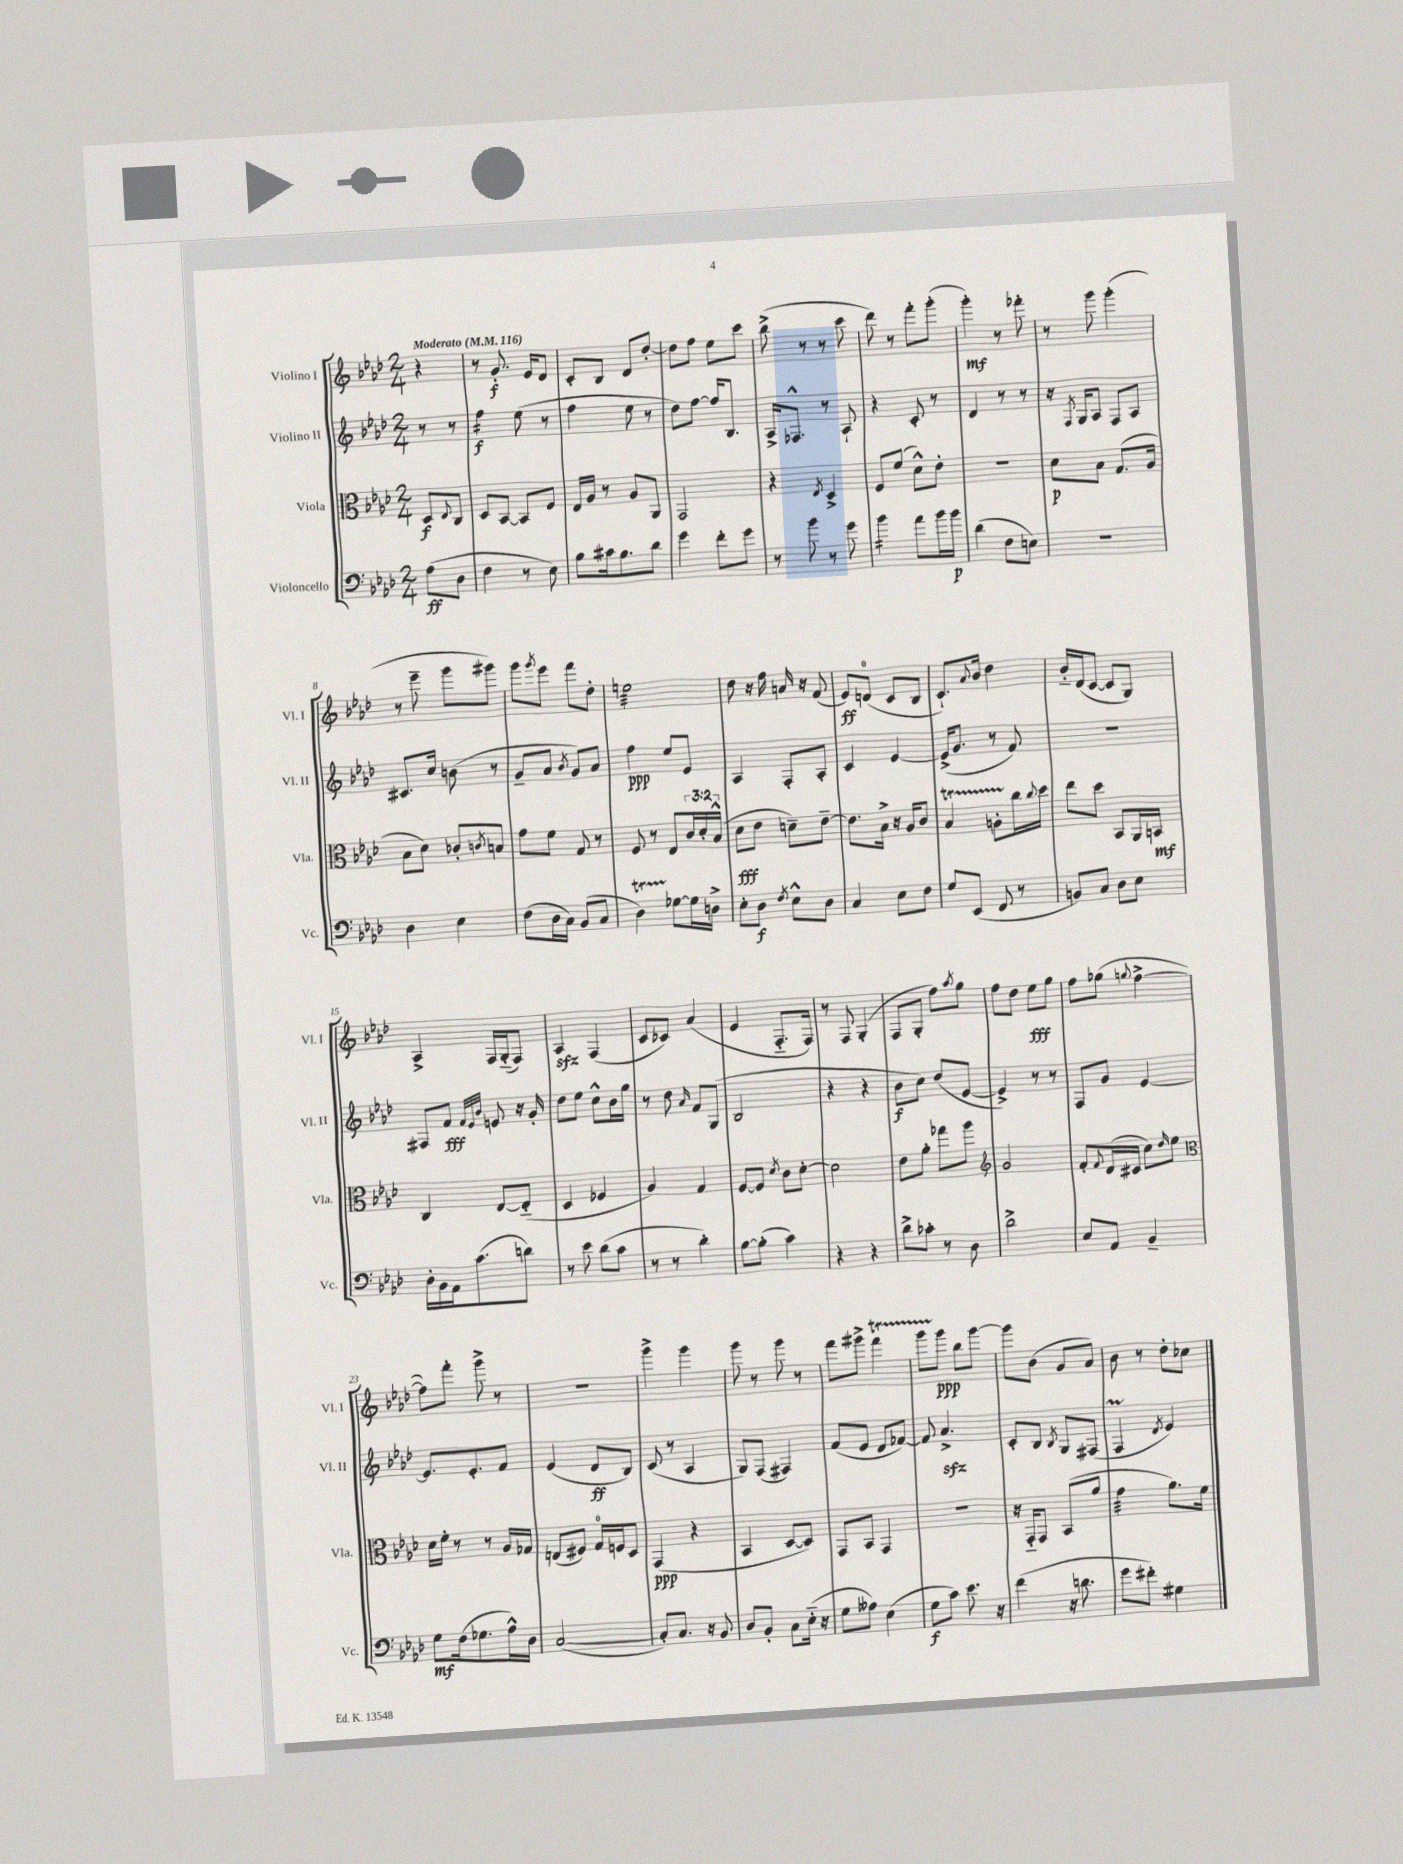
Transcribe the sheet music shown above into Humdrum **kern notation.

**kern	**kern	**kern	**kern
*staff4	*staff3	*staff2	*staff1
*clefF4	*clefC3	*clefG2	*clefG2
*k[b-e-a-d-]	*k[b-e-a-d-]	*k[b-e-a-d-]	*k[b-e-a-d-]
*M2/4	*M2/4	*M2/4	*M2/4
*MM116	*MM116	*MM116	*MM116
(8A-	8D-	8r	4r
.	8qqE-	.	.
8D-	8C	8r	.
=	=	=	=
4F	8D-	4ff	8r
.	[8BB-	.	8.g'
8r	8BB-]	(8ee-	.
.	.	.	16e-
8E-)	8F	8r	8d-
=	=	=	=
8B-	16E-	4ff	8c'
.	16A-	.	.
16c#	8r	.	8B-
8.B-	.	.	.
.	8A-	8ee-	8d-
8d-	8AA-	8r	[8dd-'
=	=	=	=
4g	2GG	8dd-)	8dd-]
.	.	[8ff	8ff
8f'	.	16ff]	8ee-
.	.	8.B-	.
8g	.	.	8ccc
=	=	=	=
8r	4r	16A-^	(8bb-^
.	.	8.F-^^	.
8b-	.	.	8r
.	8qE-	.	.
8r	4D-^	8r	8r
8g	.	8A-`	8ccc
=	=	=	=
4b-	8F	4r	8ddd-)
.	(8f	.	8r
8a-	8d-^^)	8c'	8fff'
16b-	8e-'	8r	(8ggg'
16b-	.	.	.
=	=	=	=
(4d-	2r	4d-	4ggg')
8F	.	8r	8r
8E)	.	8r	8fff-'
=	=	=	=
2r	8d-	16r	8r
.	.	8qF	.
.	.	16G	.
.	8B-	8A-	8ggg
.	(8.G	8F	(4ggg'
.	.	8A-	.
.	16A-	.	.
=	=	=	=
4D-	8B-	8.c#	8r
.	8d-)	.	8eee-~
.	.	16cc	.
4E-	8c-'	(8b	8ggg
.	8qc	.	.
.	8B	8r	8ggg#)
=	=	=	=
(8F	8g	8g~	8ggg
.	.	.	8qggg
16D-	8f	8a-	8eee-
16C)	.	.	.
.	.	8qb-	.
(8BB-	8G	8g)	8fff
8C	8r	8a-	8dd-'
=	=	=	=
4D-)	8F	4ff	2ee
.	8r	.	.
[8G-	8E-	8ee-	.
16G-]	24c	8e-	.
.	24d-'	.	.
16D^	.	.	.
.	(24B-^^	.	.
=	=	=	=
8E-'	8d-	4A-	8dd-
8D-	8e-	.	16r
.	.	.	16ff
8qF	.	.	.
8E-^^	8d~)	8F'	16a
.	.	.	16r
8D-	[8e-~	8A-'	(8f
=	=	=	=
4C	8.e-]	4c	8e-)
.	.	.	(8d
.	16B-^	.	.
8E-	16r	[4e-	8c
.	16A-	.	.
8F	8c	.	8B-
=	=	=	=
8G	4B-	(16e-^]	8.c`)
.	.	8.g	.
(8EE-	.	.	.
.	.	.	8qqa-
.	.	.	16b-
8FF	8A'	8r	4dd-
8r	16cc	8f)	.
.	8qqcc	.	.
.	16dd-	.	.
=	=	=	=
8BB)	8ee-	2r	16b-'~
.	.	.	(16d-
8C	8dd-	.	[8c
8D-	8BB-	.	8c]
8E-	16AA-	.	8G)
.	16BB	.	.
=	=	=	=
16D-'	4C	8F#	4A-^
16BB-	.	.	.
16AA-	.	8f	.
(8.c	.	.	.
.	.	32qqf	.
.	.	32qqe-	.
.	.	32qqb-	.
.	[8E-	8e	16F
.	.	.	(16G'~
8d)	(8E-'~]	16r	8F)
.	.	16g'	.
=	=	=	=
8r	4D-	8dd-	4A-
8e-	.	8ee-	.
(8d-	4F-	8cc^^	(4F
8c	.	16b-	.
.	.	16gg	.
=	=	=	=
8r	4A-)	8r	8c
8r	.	8dd-	8c-)
.	.	16qqa-	.
4d-')	4G	8f	(4a-
.	.	(8G	.
=	=	=	=
[8B-	[8F	2B-	4e-
(8B-']	8F]	.	.
.	8qd-	.	.
4c)	8c	.	8.F'~
.	[8d-'	.	.
.	.	.	16F)
=	=	=	=
4r	2d-]	4r	8r
.	.	.	8F
4r	.	4r	(4G'
=	=	=	=
8d-^	8e-	8b-	8F
8c-'	8a-'	8cc)	8G'
8r	8gg-	(8dd-	8ff)
.	.	.	8qaa-
8D-	8aa-	[8e-	8gg
=	=	=	=
*	*clefG2	*	*
2d-^	2g	4e-^])	8ff
.	.	.	8dd-
.	.	8r	8ee-
.	.	8r	8gg
=	=	=	=
8E-	8f'	8F	8ff
.	8qqf	.	.
8AA-	(16d-	8g	(8gg-
.	16c#	.	.
.	.	.	8qqgg
4BB-~	8cc)	[4e-	[4ff^
.	16qqdd-	.	.
.	8ee-	.	.
=	=	=	=
*	*clefC3	*	*
8G	16d-	8.e-]	8ff])
.	16f'	.	.
(16F	8r	.	8fff'
8.G-	.	8.e-'	.
.	8r	.	8ggg^
16A-^^)	16A-	8f	8r
16D-	16G-	.	.
=	=	=	=
([2C	(8E	(4e-	2r
.	8F#)	.	.
.	16G	8d-	.
.	16F	.	.
.	8D-	8B-)	.
=	=	=	=
8C'])	(4GG	(8c	4ggg^
8.C	.	8r	.
.	4r	4A-	4ggg
16r	.	.	.
8BB-	.	.	.
=	=	=	=
8D-	4BB-	8G)	8ggg
8BB-'	.	(8F	8r
8C	[8D-	4F#)	8ggg
(16E-'~	8D-])	.	8r
16r	.	.	.
=	=	=	=
8G	8GG	(8f	8fff
8A--)	8BB-	8e-	8ggg#^
(4E-	4GG	8d-	4fff
.	.	[8f-)	.
=	=	=	=
8G	2r	8f-]	8ggg
8c)	.	4.a-^	8ggg
8.e-	.	.	8bb-
.	.	.	[8ggg
16r	.	.	.
=	=	=	=
(4f	16r	8c'	8ggg]
.	16GG'~	.	.
.	8GG	8B-	(8b-
.	.	8qB-	.
16r	(8BB-	8G	8g
8.d	.	.	.
.	8a-	(8F#	8a-)
=	=	=	=
8g	4g	4F	8b-
8f#')	.	.	8r
.	.	8qd-	.
4G#	8.a-)	4e-)	8dd-'
.	.	.	8cc-
.	16f	.	.
==	==	==	==
*-	*-	*-	*-
